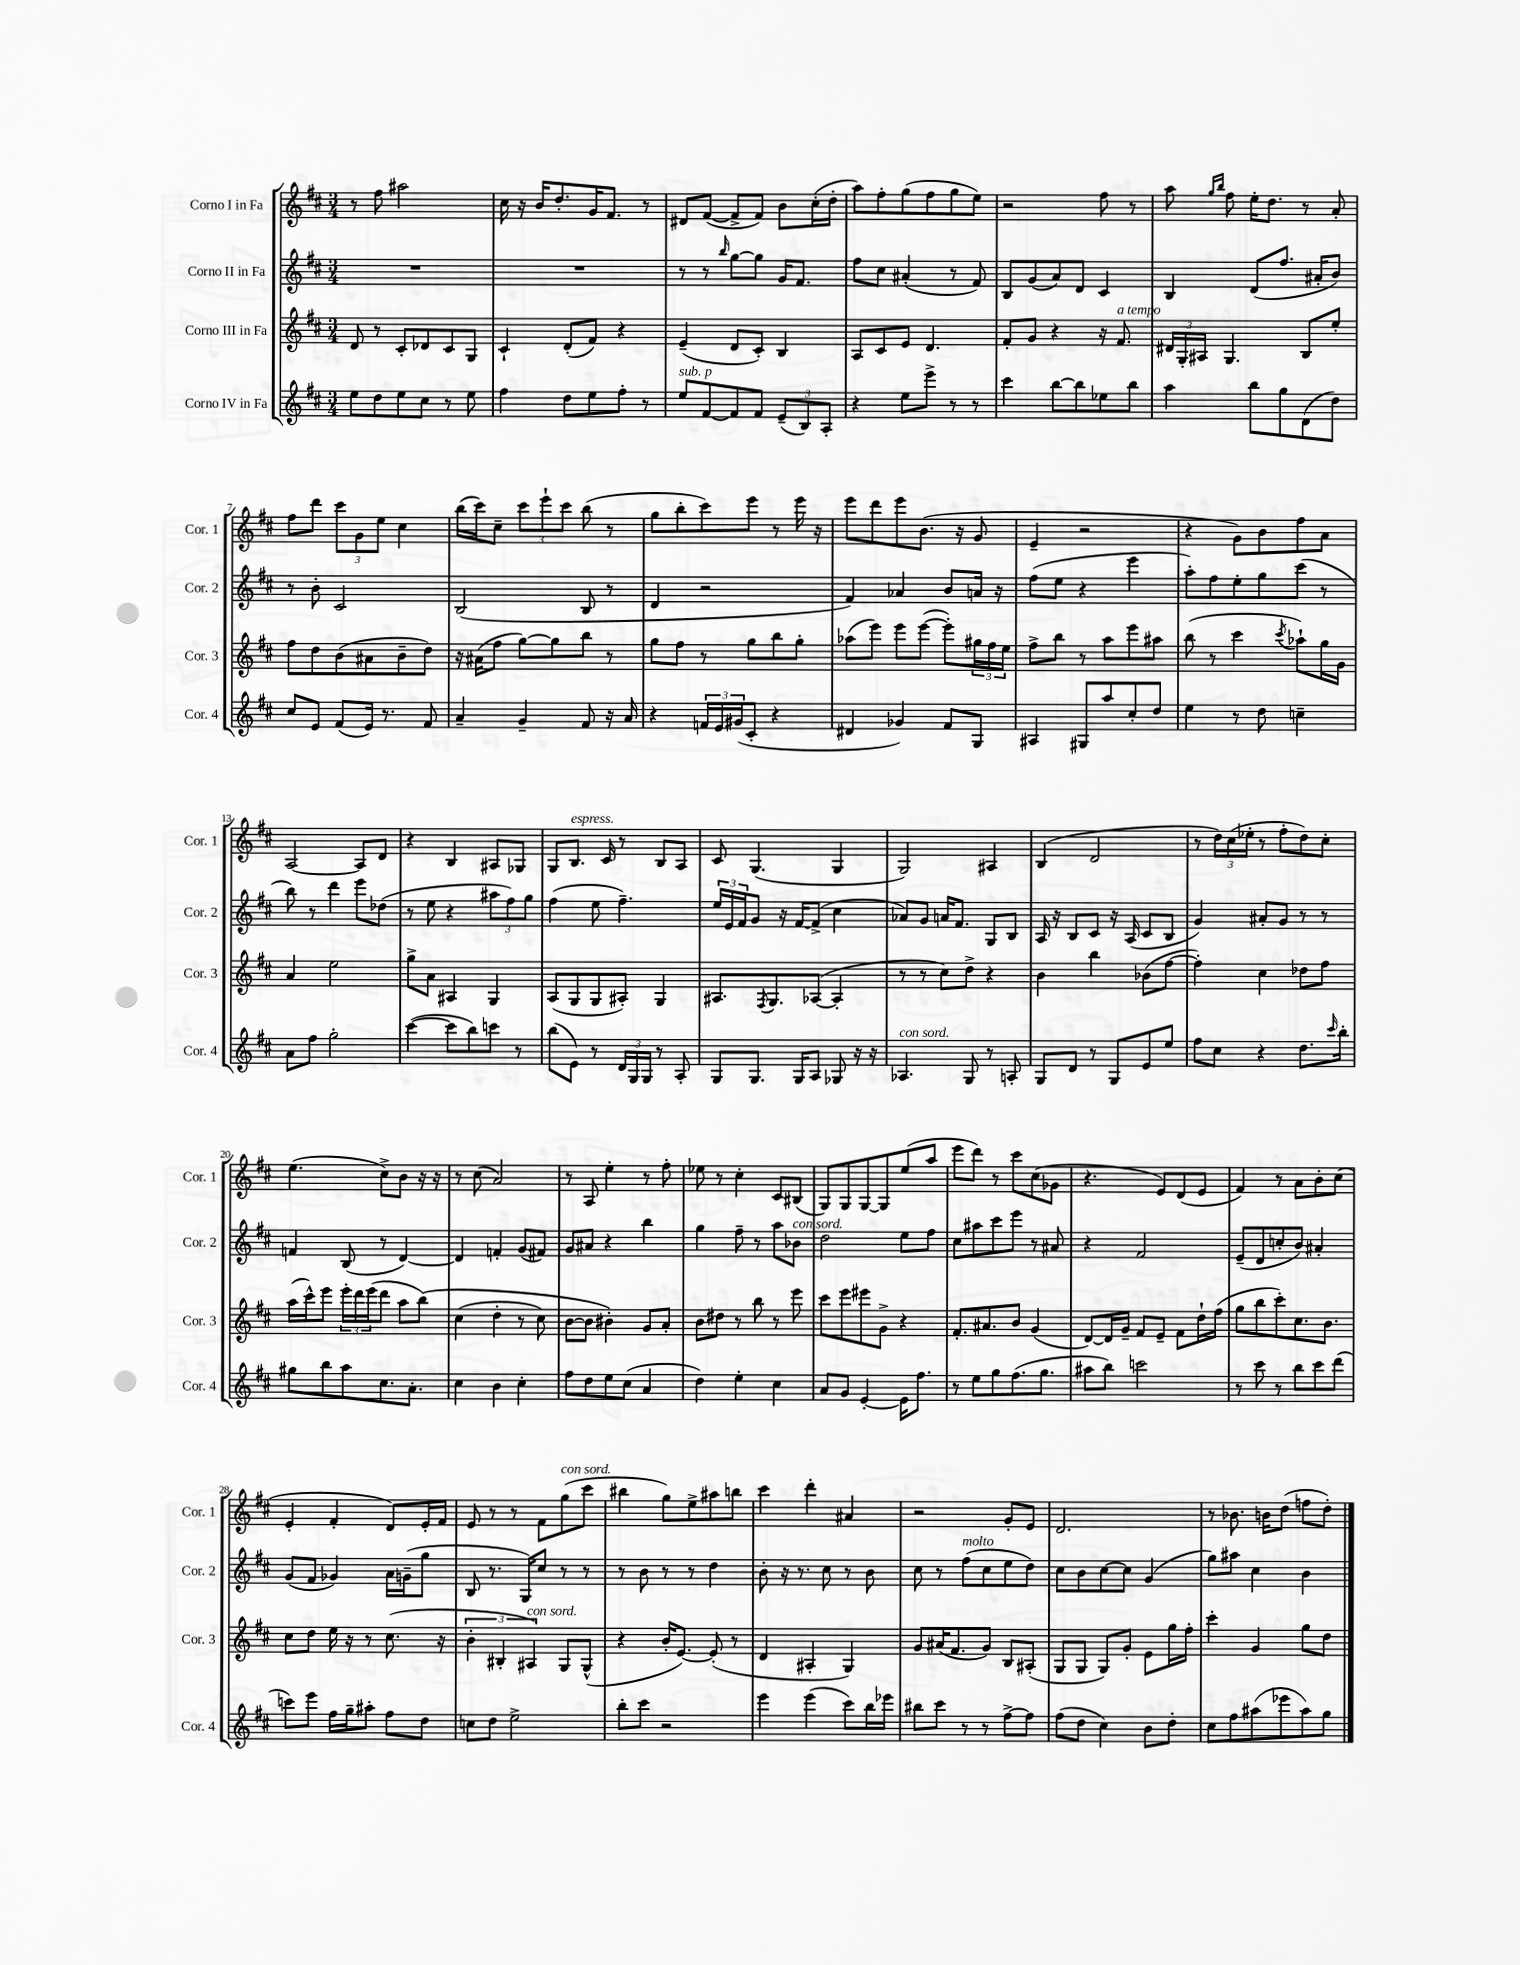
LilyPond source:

<<
\new StaffGroup <<
\new Staff = "s0" \with { instrumentName = "Corno I in Fa" shortInstrumentName = "Cor. 1" } {
    \clef treble \key d \major \numericTimeSignature \time 3/4
    r8 fis''8 ais''2 |
    cis''16 r16 b'16 d''8.-. g'16 fis'8. r8 |
    dis'8 fis'8~( fis'8-> fis'8) b'8 cis''16-.( d''16-. |
    a''8) fis''8-. g''8( fis''8 g''8 e''8) |
    r2 fis''8 r8 |
    a''8 \grace { g''16 b''16 } fis''8 e''16-. d''8. r8 a'8-. |
    fis''8 d'''8 \tuplet 3/2 { cis'''8 g'8 e''8 } cis''4 |
    b''16( cis'''16) cis''8-- \tuplet 3/2 { cis'''8 e'''8-! cis'''8 } b''8( r8 |
    g''8 b''8-. cis'''8) e'''8 r8 e'''16 r16 |
    e'''8 d'''8 e'''8 b'8.( r16 g'8 |
    e'4-- r2 |
    r4 g'8) b'8 fis''8 a'8 |
    a2~ a8 d'8 |
    r4 b4 ais8 ges8 |
    g8 b8.^\markup { \italic "espress." } cis'16 r8 b8 a8 |
    cis'8 g4.( g4 |
    g2) ais4 |
    b4( d'2 |
    r8 \tuplet 3/2 { d''16) cis''16( ees''16-. } r8 fis''8-. d''8) cis''8-. |
    e''4.( cis''8->) b'8 r16 r16 |
    r8 cis''8( a'2) |
    r8 a8 e''4-. r8 fis''8-. |
    ees''8 r8 cis''4-. cis'8 bis8( |
    g8) g8 g8~ g8 e''8( a''8 |
    e'''8 d'''8) r8 cis'''8 cis''8( ges'8 |
    r4. e'8) d'8( e'8 |
    fis'4) r8 a'8 b'8-. cis''8( |
    e'4-. fis'4-. d'8) e'16-. fis'16 |
    e'8 r8 r8 fis'8 g''8^\markup { \italic "con sord." }( cis'''8 |
    bis''4 g''8) e''8-> ais''8 b''8 |
    cis'''4 d'''4-. ais'4 |
    r2 g'8-. e'8 |
    d'2. |
    r8 bes'8. b'16 d''8( f''8 d''8-.) \bar "|." |
}
\new Staff = "s1" \with { instrumentName = "Corno II in Fa" shortInstrumentName = "Cor. 2" } {
    \clef treble \key d \major \numericTimeSignature \time 3/4
    R2. |
    R2. |
    r8 r8 \grace { b''16 } g''8~ g''8 g'16 fis'8. |
    fis''8 cis''8 ais'4-.( r8 fis'8) |
    b8 g'8( a'8) d'8 cis'4 |
    b4 d'8( fis''8. ais'16-. b'8) |
    r8 b'8-. cis'2 |
    b2( b8 r8 |
    d'4 r2 |
    fis'4) aes'4 b'8 a'16 r16 |
    fis''8( e''8 r4 e'''4 |
    a''8-.) fis''8 e''8-. g''8 cis'''8( r8 |
    b''8) r8 d'''4 e'''8 des''8( |
    r8 e''8 r4 \tuplet 3/2 { ais''8 fis''8) g''8 } |
    fis''4( e''8 fis''4.--) |
    \tuplet 3/2 { e''16 e'16 fis'16 } g'8 r16 fis'16~ fis'8->( cis''4 |
    aes'8) g'8 a'16 fis'8. g8 b8 |
    a16 r16 b8 cis'8 r16 a16( cis'8 b8 |
    g'4) ais'8-. g'8 r8 r8 |
    f'4 b8( r8 d'4~) |
    d'4 f'4-. g'8( fis'8) |
    g'8 ais'8 r4 b''4 |
    g''4 fis''8-- r8 a''8 bes'8^\markup { \italic "con sord." } |
    d''2 e''8 fis''8 |
    cis''8 ais''8 cis'''8 e'''8 r8 ais'8 |
    r4 fis'2 |
    e'8--( d'8 c''8-. b'8) ais'4-. |
    g'8( fis'8 ges'4) a'16 g'16--( g''8 |
    b8 r8. g16) cis''8 r8 r8 |
    r8 b'8 r8 r8 d''4 |
    b'8-. r16 r8. cis''8 r8 b'8 |
    cis''8 r8 fis''8^\markup { \italic "molto" }( cis''8 e''8 d''8) |
    cis''8 b'8 cis''8~ cis''8 g'4( |
    g''8) ais''8 cis''4 b'4 \bar "|." |
}
\new Staff = "s2" \with { instrumentName = "Corno III in Fa" shortInstrumentName = "Cor. 3" } {
    \clef treble \key d \major \numericTimeSignature \time 3/4
    d'8 r8 cis'8-. des'8 cis'8 g8 |
    cis'4-! d'8-.( fis'8) r4 |
    e'4--( d'8 cis'8-.) b4 |
    a8 cis'8 e'8 d'4. |
    fis'8-. g'8 r4 r16 fis'8.^\markup { \italic "a tempo" } |
    \tuplet 3/2 { dis'16 g16-. ais16 } g4. b8 e''8-. |
    fis''8 d''8 b'8( ais'8 b'8-- d''8) |
    r16 ais'16( fis''8 g''8~) g''8 b''8 r8 |
    g''8 fis''8 r8 g''8 b''8 g''8-. |
    aes''8( e'''8) e'''8 e'''8~( e'''8-.) \tuplet 3/2 { gis''16 fis''16 e''16 } |
    fis''8-> b''8 r8 a''8 e'''8 ais''8 |
    b''8( r8 cis'''4 \acciaccatura { cis'''8 } aes''8-!) g''16 g'16 |
    a'4 e''2 |
    g''8-> a'8 ais4 g4 |
    a8( g8 g8 ais8-.) g4 |
    ais8. \acciaccatura { fis8 } g8. aes8~( aes4-. |
    r8 r8 cis''8) d''8-> r4 |
    b'4 b''4 bes'8( fis''8~ |
    fis''4-.) cis''4 des''8 fis''8 |
    a''16( cis'''16-^) e'''8 \tuplet 3/2 { e'''16-. d'''16 e'''16( } d'''8 a''8 b''8)\( |
    cis''4( d''4-. r8 cis''8) |
    b'8~ b'8 bis'4-.\) g'8 a'8-. |
    b'8 dis''8 r8 b''8 r8 e'''8 |
    cis'''8 e'''8 eis'''8 g'8-> r4 |
    fis'8.-. ais'8. b'8 g'4( |
    d'8~) d'16 g'16-- fis'8 e'8-- fis'8 d''16-! fis''16( |
    g''8 b''8 cis'''8-.) cis''8. b'8. |
    cis''8 d''8 e''16 r16 r8 cis''8.( r16 |
    \tuplet 3/2 { b'4-. bis4-. ais4^\markup { \italic "con sord." }) } g8 g8-^( |
    r4 b'16-. e'8.~) e'8-.( r8 |
    d'4 ais4-. g4) |
    g'8 ais'16( fis'8. g'8) b8 ais8-.( |
    g8 g8 g8) g'8-. e'8 g''16 fis''16-. |
    cis'''4-. g'4 g''8 d''8 \bar "|." |
}
\new Staff = "s3" \with { instrumentName = "Corno IV in Fa" shortInstrumentName = "Cor. 4" } {
    \clef treble \key d \major \numericTimeSignature \time 3/4
    e''8 d''8 e''8 cis''8 r8 e''8 |
    fis''4 d''8 e''8 fis''8-. r8 |
    e''8^\markup { \italic "sub. p" } fis'8~ fis'8 fis'8 \tuplet 3/2 { e'8--( b8) a8-. } |
    r4 e''8 e'''8-> r8 r8 |
    cis'''4 b''8~ b''8 ees''8 b''8 |
    a''4 b''8 g''8 d'8( d''8) |
    cis''8 e'8 fis'8( e'16) r8. fis'8 |
    a'4-- g'4-- fis'8 r16 a'16 |
    r4 \tuplet 3/2 { f'16 e'16 gis'16( } cis'8-. r4 |
    dis'4 ges'4) fis'8 g8 |
    ais4 gis8 a''8 cis''8-. d''8 |
    e''4 r8 d''8 c''4-- |
    a'8 fis''8 g''2-. |
    cis'''4~( cis'''8 b''8) c'''8 r8 |
    b''8( e'8) r8 \tuplet 3/2 { d'16 g16 g16 } r8 a8-. |
    g8 g8. g16 a8 ges8 r16 r16 |
    aes4.^\markup { \italic "con sord." } g8 r8 a8-. |
    g8 d'8 r8 g8 e'8 e''8 |
    fis''8 cis''8 r4 d''8. \grace { cis'''16 } b''16-. |
    gis''8 b''8 a''8 cis''8. a'8.-. |
    cis''4 b'4 cis''4-. |
    fis''8 d''8 e''8 cis''8( a'4 |
    d''4) e''4-. cis''4 |
    a'8 g'8 e'4~-. e'16 fis''8. |
    r8 e''8 g''8 fis''8.( g''8. |
    ais''8 b''8) c'''2 |
    r8 cis'''8 r8 b''8 cis'''8 d'''8( |
    c'''8) e'''8 fis''16 g''16-- ais''8-. fis''8 d''8 |
    c''8 d''8 e''2-> |
    b''8-. cis'''8 r2 |
    e'''4 e'''4( cis'''8) b''16 ees'''16 |
    bis''8 cis'''8 r8 r8 fis''8~-> fis''8 |
    fis''8( d''8 cis''4) b'8 d''8-. |
    cis''8 fis''8 ais''8( ees'''8 ais''8) g''8 \bar "|." |
}
>>
>>
